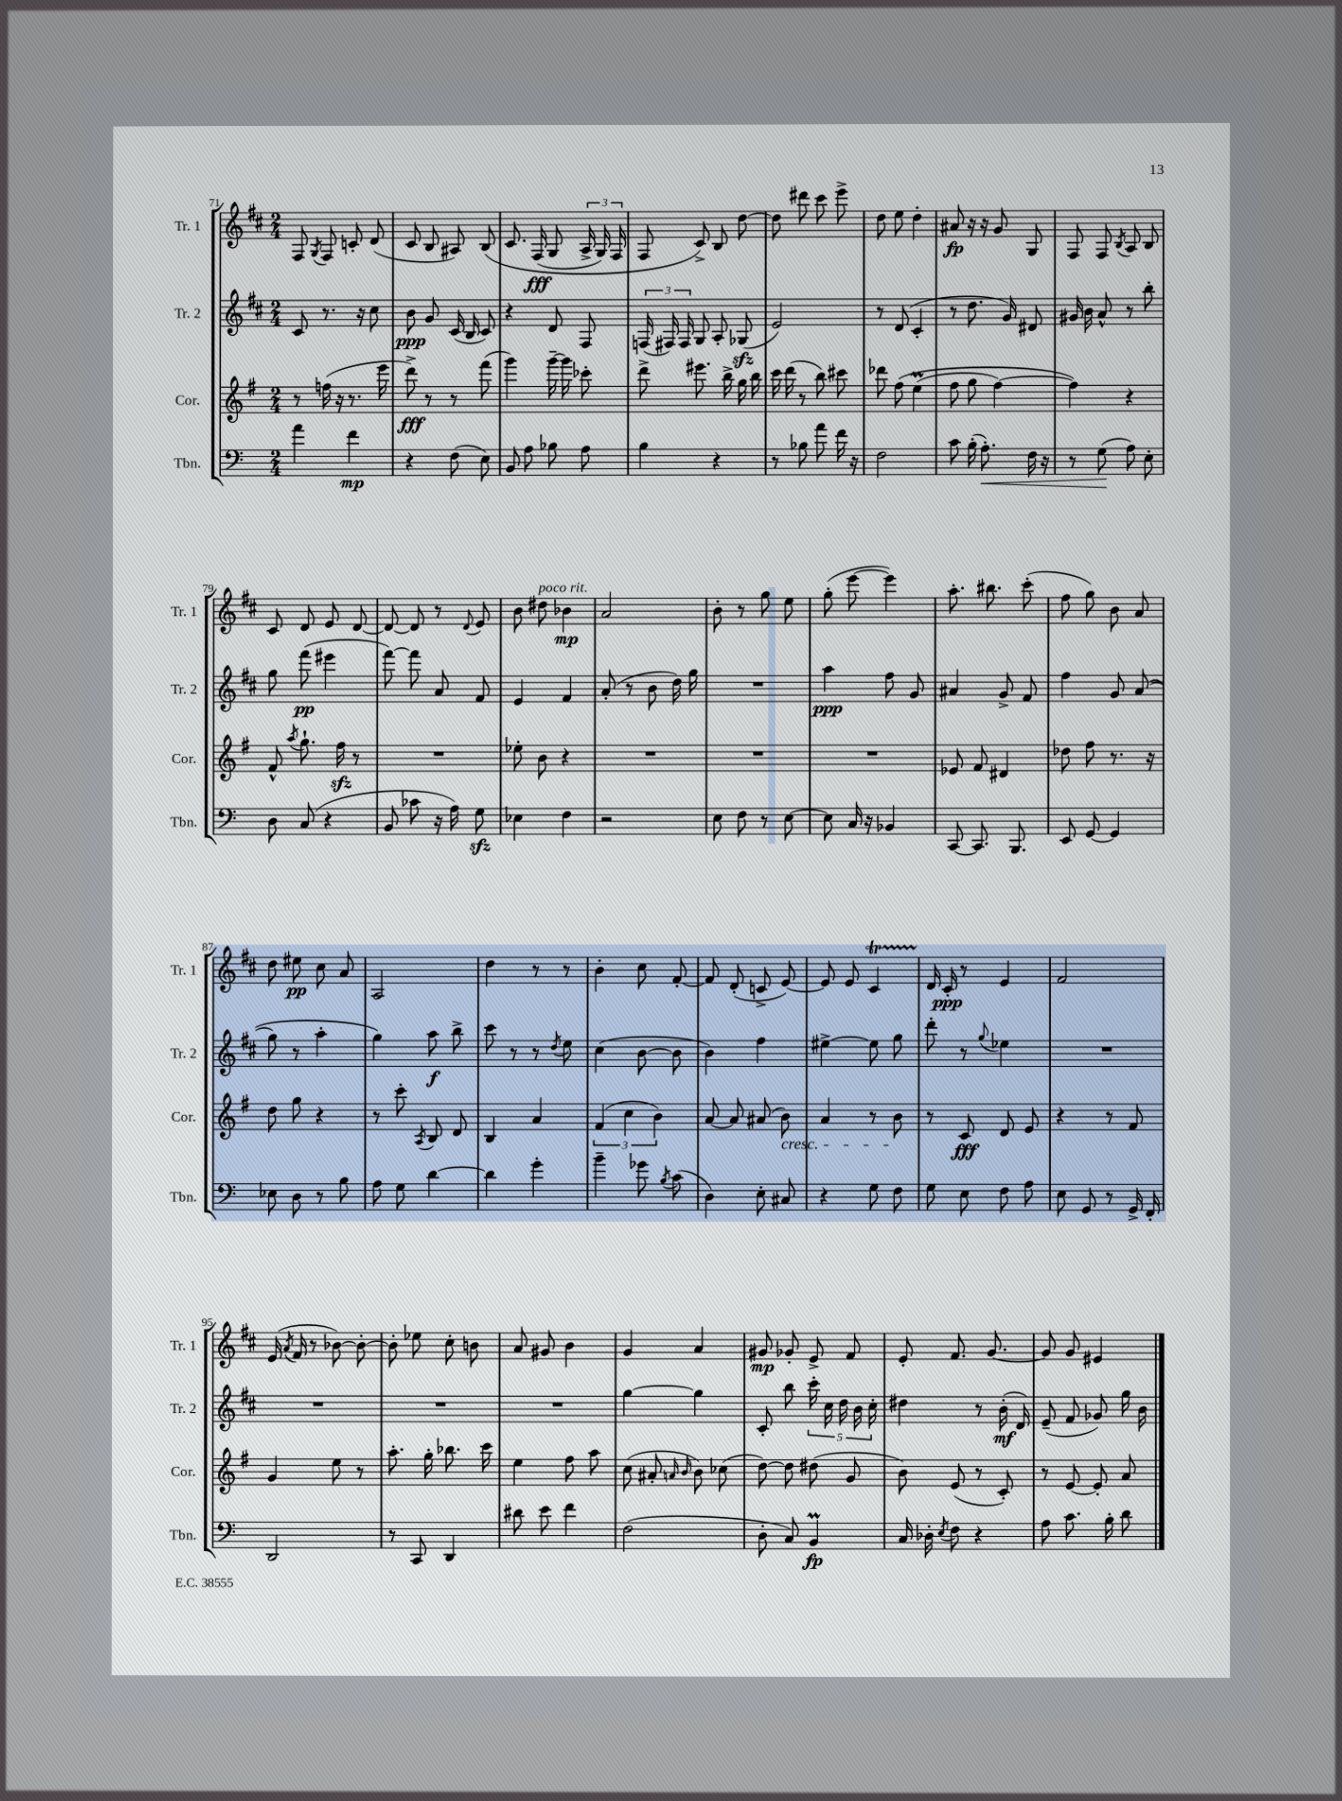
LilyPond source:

<<
\new StaffGroup <<
\new Staff = "s0" \with { instrumentName = "Tr. 1" shortInstrumentName = "Tr. 1" } {
    \clef treble \key d \major \numericTimeSignature \time 2/4
    \autoBeamOff fis8 \acciaccatura { g8 } fis8 c'8-. d'8( |
    cis'8 b8 ais8) b8\( |
    cis'8. fis16\fff( g8 \tuplet 3/2 { a16-> g16) fis16 } |
    fis8 cis'8->\) b8 d''8~ |
    d''8 dis'''8 cis'''8 e'''8-> |
    d''8 e''8 d''4-. |
    ais'8\fp r16 r16 g'8 g8 |
    fis8 fis8 \acciaccatura { b8 } a8 b8 |
    cis'8 d'8 e'8 d'8~ |
    d'8~ d'8 r8 \appoggiatura { d'8 } e'8 |
    b'8 dis''8^\markup { \italic "poco rit." } bes'4\mp |
    a'2 |
    b'8-. r8 g''8 e''8 |
    g''8-.( e'''8~ e'''4) |
    a''8.-. bis''8. cis'''8-.( |
    fis''8 g''8) b'8 a'8 |
    d''8 eis''8\pp cis''8 a'8 |
    a2 |
    d''4 r8 r8 |
    b'4-. cis''8 fis'8~-. |
    fis'8 d'8-.( c'8-> e'8~) |
    e'8 e'8 cis'4\startTrillSpan |
    d'16\stopTrillSpan cis'16-.\ppp r8 e'4 |
    fis'2 |
    e'16( \acciaccatura { a'8 } fis'16 r8 bes'8~) bes'8~-. |
    bes'8-. ees''8 cis''8-. b'8 |
    a'8 gis'8 b'4 |
    g'4 a'4 |
    gis'8\mp ges'8-. e'8-> fis'8 |
    e'8-. fis'8. g'8.~ |
    g'8 g'8 eis'4 \bar "|." |
}
\new Staff = "s1" \with { instrumentName = "Tr. 2" shortInstrumentName = "Tr. 2" } {
    \clef treble \key d \major \numericTimeSignature \time 2/4
    \autoBeamOff cis'8 r8. r16 cis''8 |
    b'8\ppp g'8 cis'16( b16 cis'8) |
    r4 d'8 fis8 |
    \tuplet 3/2 { f16( fis16) fis16 } g8 a8-. ges8\sfz( |
    e'2) |
    r8 d'8( cis'4-. |
    r8 d''8. g'16) dis'8 |
    gis'16 b'16 a'8-^ r8 b''8-. |
    g''8 fis'''8\pp( eis'''4 |
    fis'''8~) fis'''8 a'8 fis'8 |
    e'4 fis'4 |
    a'8-.( r8 b'8 d''16) g''16 |
    R2 |
    a''4\ppp fis''8 g'8 |
    ais'4 g'8-> fis'8 |
    fis''4 g'8 a'8(\( |
    g''8) r8 a''4-. |
    g''4\) a''8\f b''8-> |
    cis'''8 r8 r8 \acciaccatura { d''8 } e''8 |
    cis''4( b'8~ b'8 |
    b'4) fis''4 |
    eis''4~-> eis''8 g''8 |
    d'''8-. r8 \appoggiatura { g''8 } ees''4 |
    R2 |
    R2 |
    R2 |
    R2 |
    g''4~ g''4 |
    cis'8-. b''8 \tuplet 5/4 { cis'''16-. cis''16 d''16 b'16 cis''16-. } |
    dis''4 r8 b'16-.\mf( d'16) |
    e'8--( fis'8 ges'8) g''16 b'16 \bar "|." |
}
\new Staff = "s2" \with { instrumentName = "Cor." shortInstrumentName = "Cor." } {
    \clef treble \key g \major \numericTimeSignature \time 2/4
    \autoBeamOff r8 f''16( r16 r8. e'''16 |
    d'''8->\fff) r8 r8 fis'''8( |
    g'''4) g'''16~-- g'''16 ces'''8-. |
    d'''8-> eis'''8. b''16-> g''16 b''16 |
    c'''16 d'''16( r8 b''8) cis'''8 |
    des'''8 fis''8\( e''4\prall( |
    fis''8 g''8 fis''4~) |
    fis''4\) r4 |
    fis'8-^ \acciaccatura { a''8 } g''8.-! fis''16\sfz r8 |
    R2 |
    ees''8-. b'8 r4 |
    R2 |
    R2 |
    R2 |
    ees'8 fis'8 dis'4 |
    des''8 fis''8 r8. r16 |
    d''8 g''8 r4 |
    r8 c'''8-. \acciaccatura { a8 } b8 d'8 |
    b4 a'4 |
    \tuplet 3/2 { fis'4( c''4 b'4) } |
    a'8~ a'8 ais'8( b'8\cresc) |
    a'4 r8 b'8\! |
    r8 c'8\fff d'8 e'8 |
    r4 r8 fis'8 |
    g'4 e''8 r8 |
    a''8.-. g''16-. bes''8. c'''16 |
    e''4 fis''8 a''8 |
    c''8( ais'8-. \grace { a'16 b'16 } b'8) ces''8( |
    d''8~) d''8 dis''8( g'8 |
    b'8) e'8( r8 c'8-.) |
    r8 e'8~ e'8-. a'8 \bar "|." |
}
\new Staff = "s3" \with { instrumentName = "Tbn." shortInstrumentName = "Tbn." } {
    \clef bass \key c \major \numericTimeSignature \time 2/4
    \autoBeamOff a'4 f'4\mp |
    r4 f8( e8) |
    b,8 a8 bes8 a8 |
    b4 r4 |
    r8 bes8 a'8 f'16 r16 |
    f2 |
    c'8 b16-.( a8.-.\<) f16 r16 |
    r8 g8\!( a8) e8-. |
    d8 c8( r4 |
    b,8 ces'8 r16 a16) g8\sfz |
    ees4 f4 |
    r2 |
    e8 f8 r8 e8~ |
    e8 c16 r16 bes,4 |
    c,8~ c,8. b,,8. |
    e,8 g,8~ g,4 |
    ees8 d8 r8 b8 |
    a8 g8 d'4~ |
    d'4 g'4-. |
    b'4-- ges'8 \acciaccatura { b8 } c'8( |
    d4) e8-. cis8 |
    r4 g8 f8 |
    g8 e8 f8 a8 |
    e8 g,8 r8 g,16-> f,16-. |
    d,2 |
    r8 c,8 d,4 |
    dis'8 e'8 f'4 |
    f2( |
    d8-. c8) b,4\prall\fp |
    c16 des16-. \acciaccatura { e8 } f8 r4 |
    a8 c'8. b16-. d'8 \bar "|." |
}
>>
>>
\layout { \context { \Score currentBarNumber = #71 } }
